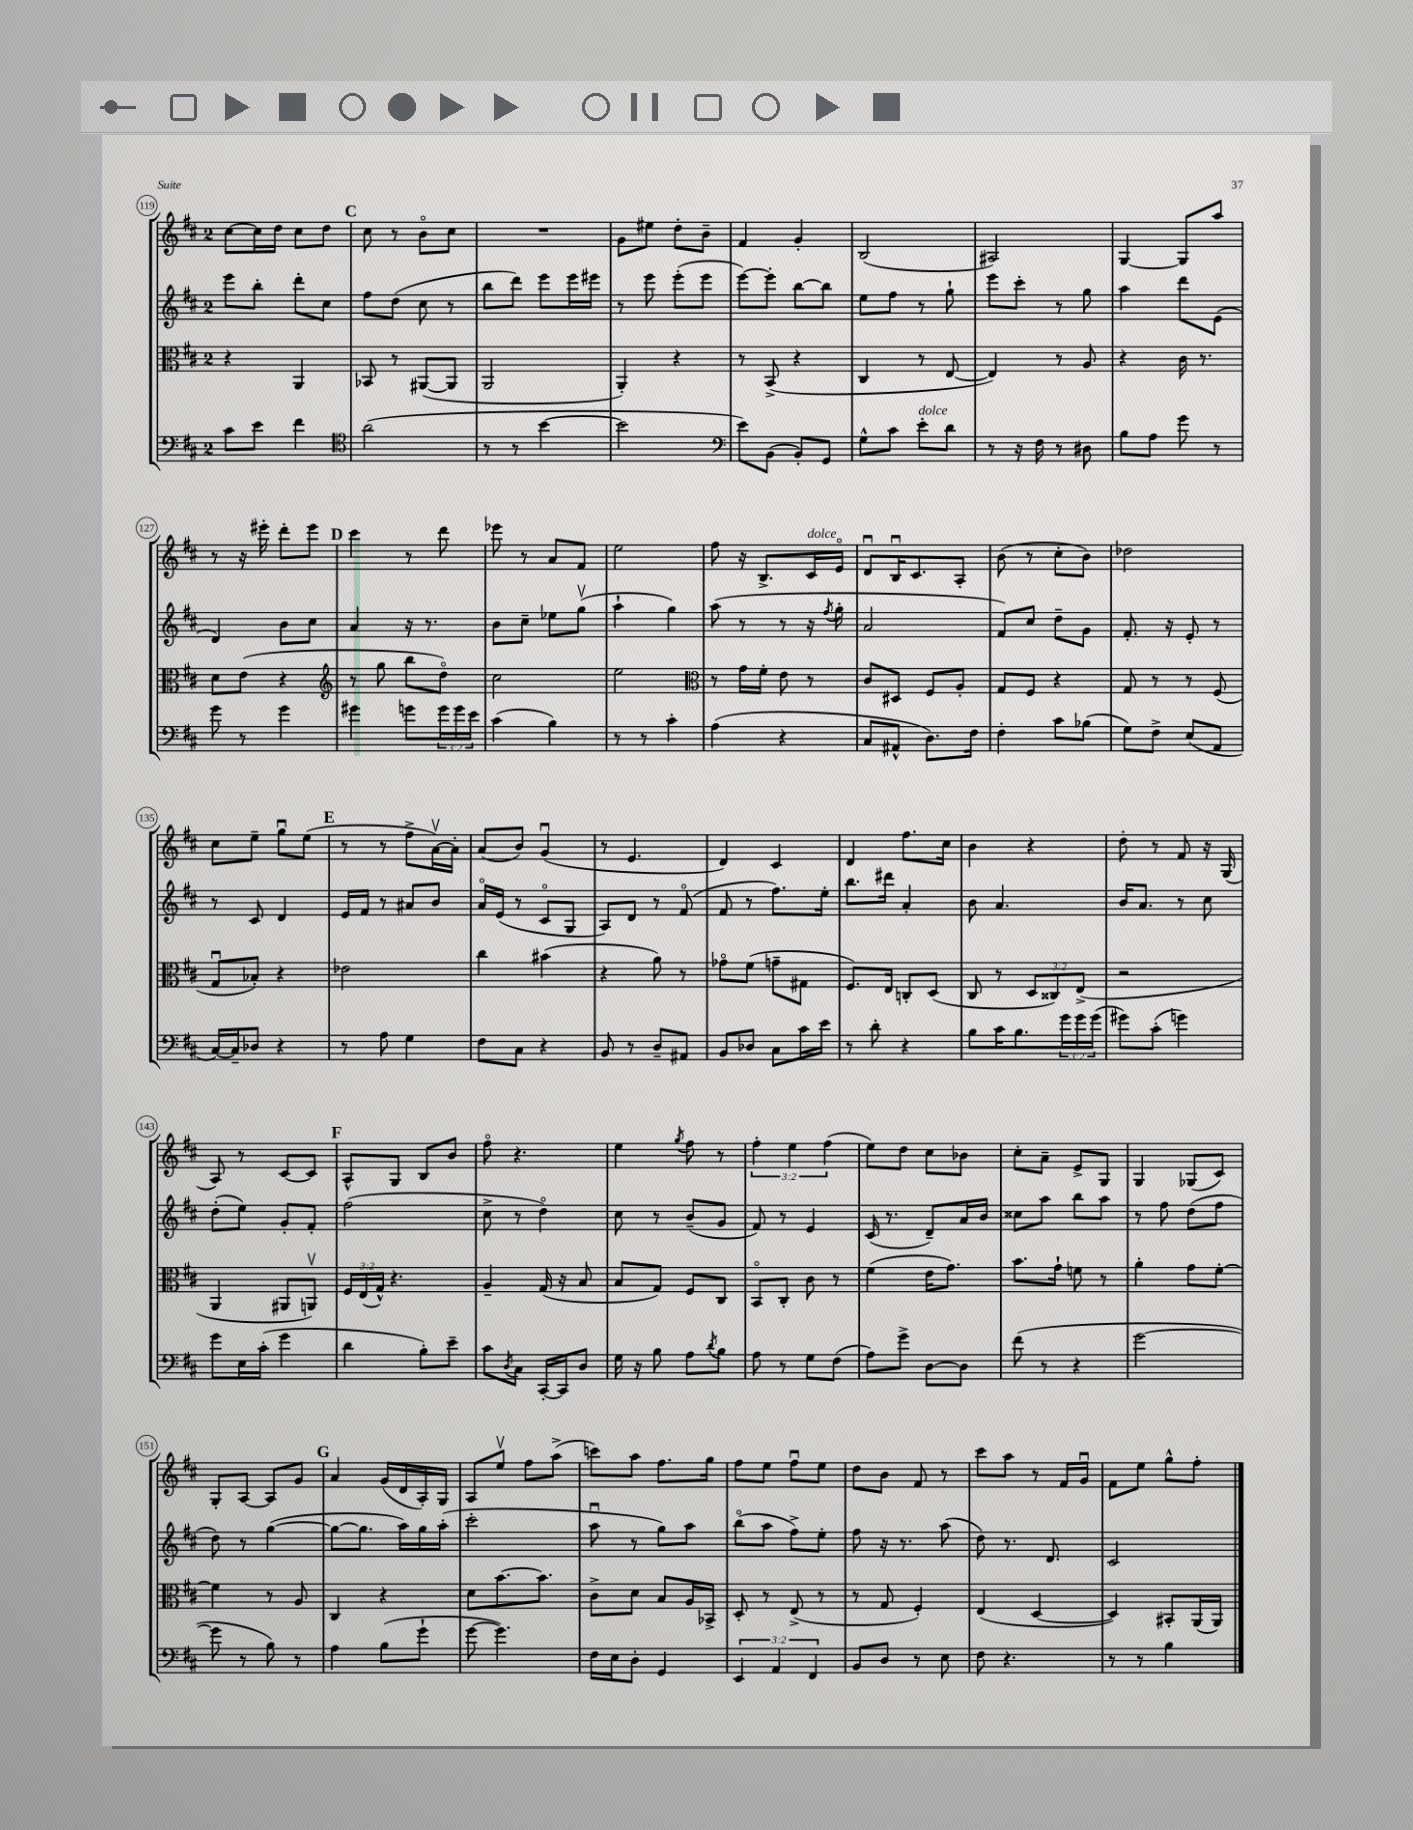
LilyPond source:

<<
\new StaffGroup <<
\new Staff = "s0" {
    \clef treble \key d \major \once \override Staff.TimeSignature.style = #'single-digit \time 2/4 \override Staff.TupletNumber.text = #tuplet-number::calc-fraction-text
    cis''8~ cis''16 d''16 cis''8 d''8 |
    \mark \markup { \bold "C" } cis''8 r8 b'8\flageolet cis''8 |
    R2 |
    g'8 eis''8 d''8-. b'8-- |
    fis'4 g'4-. |
    b2( |
    ais2) |
    g4~ g8 a''8 |
    r8 r16 eis'''16-. d'''8-. eis'''8 |
    \mark \markup { \bold "D" } cis'''4 r8 d'''8 |
    ees'''8 r8 a'8 fis'8 |
    e''2 |
    fis''8 r16 b8.-> cis'16^\markup { \italic "dolce" } e'16\flageolet |
    d'8\downbow b16\downbow cis'8. a8-. |
    b'8( r8 cis''8-. b'8) |
    des''2 |
    cis''8 e''8-- g''8\downbow e''8( |
    \mark \markup { \bold "E" } r8 r8 fis''8-> a'16~\upbow) a'16-. |
    a'8( b'8) g'4\downbow( |
    r8 e'4. |
    d'4) cis'4 |
    d'4 fis''8. cis''16 |
    b'4 r4 |
    d''8-. r8 fis'8 r16 g16( |
    a8) r8 cis'8~ cis'8 |
    \mark \markup { \bold "F" } a8-^ g8 b8 b'8 |
    fis''8\flageolet r4. |
    e''4 \acciaccatura { g''8 } fis''8 r8 |
    \tuplet 3/2 { fis''4-. e''4 fis''4( } |
    e''8) d''8 cis''8 bes'8 |
    cis''8-. a'8-- e'8-> g8 |
    g4 ges8( cis'8) |
    g8-. a8~ a8 g'8 |
    \mark \markup { \bold "G" } a'4 g'16( d'16 a16-.) g16 |
    a8 e''8\upbow fis''8 a''8->( |
    c'''8) a''8 fis''8. g''16 |
    fis''8 e''8 fis''8\downbow e''8 |
    d''8 b'8 fis'8 r8 |
    cis'''8 a''8 r8 fis'16 g'16\downbow |
    fis'8 e''8 g''8-^ fis''8-. \bar "|." |
}
\new Staff = "s1" {
    \clef treble \key d \major \once \override Staff.TimeSignature.style = #'single-digit \time 2/4
    e'''8 b''8-. d'''8-. cis''8 |
    \mark \markup { \bold "C" } fis''8 d''8( cis''8 r8 |
    b''8 d'''8) e'''8 e'''16 eis'''16 |
    r8 e'''8 e'''8-.( e'''8 |
    e'''8~) e'''8-. b''8~ b''8 |
    e''8 fis''8 r8 g''8-! |
    e'''8 cis'''8-. r8 g''8 |
    a''4 d'''8 e'8( |
    d'4) b'8 cis''8 |
    \mark \markup { \bold "D" } a'4 r16 r8. |
    b'8 cis''8-- ees''8 g''8\upbow( |
    a''4-! g''4) |
    a''8( r8 r8 r16 \acciaccatura { fis''8 } g''16-. |
    a'2 |
    fis'8) cis''8 d''8-- g'8 |
    fis'8.-. r16 e'8-. r8 |
    r8 cis'8 d'4 |
    \mark \markup { \bold "E" } e'16 fis'16 r8 ais'8 b'8 |
    a'16\flageolet e'16( r8 cis'8\flageolet g8 |
    a8) d'8 r8 fis'8\flageolet( |
    fis'8 r8 fis''8.) e''16-. |
    b''8. dis'''16 a'4-. |
    b'8 a'4. |
    b'16 a'8. r8 cis''8 |
    d''8-.( e''8) g'8-. fis'8-. |
    \mark \markup { \bold "F" } fis''2( |
    cis''8-> r8 d''4\flageolet) |
    cis''8 r8 b'8--( g'8 |
    fis'8) r8 e'4 |
    cis'16( r8. d'8--) a'16 b'16 |
    cisis''8 a''8 b''8 a''8 |
    r8 fis''8 d''8( fis''8 |
    d''8) r8 g''4~( |
    \mark \markup { \bold "G" } g''8~ g''8. a''16) g''16 a''16-.( |
    cis'''2-. |
    a''8\downbow r8 g''8) a''8 |
    b''8\flageolet( a''8 fis''8->) e''8-. |
    fis''8 r16 r8. a''8( |
    d''8) r8. d'8. |
    cis'2 \bar "|." |
}
\new Staff = "s2" {
    \clef alto \key d \major \once \override Staff.TimeSignature.style = #'single-digit \time 2/4 \override Staff.TupletNumber.text = #tuplet-number::calc-fraction-text
    r4 a,4 |
    \mark \markup { \bold "C" } bes,8 r8 ais,8~( ais,8 |
    a,2 |
    a,4-.) r4 |
    r8 b,8->( r4 |
    cis4 r8 e8~ |
    e4) r8 a8 |
    r4 cis'16 r8. |
    d'8 e'8( r4 |
    \mark \markup { \bold "D" } \clef treble r8 g''8 b''8 d''8\flageolet) |
    cis''2 |
    e''2 |
    \clef alto r8 g'16 fis'16-. e'8 r8 |
    cis'8 dis8 fis8 a8-. |
    g8 fis8 r4 |
    g8 r8 r8 fis8( |
    g8\downbow bes8-.) r4 |
    \mark \markup { \bold "E" } ees'2 |
    cis''4 bis'4( |
    r4 a'8) r8 |
    ges'8\flageolet fis'8( g'8-- gis8 |
    fis8.) e16 c8-. d8( |
    cis8 r8 \tuplet 3/2 { d8 cisis8) e8->( } |
    r2 |
    a,4 ais,8 a,8\upbow) |
    \mark \markup { \bold "F" } \tuplet 3/2 { fis16 e16( g16-^) } r4. |
    a4-- g16( r16 b8 |
    b8 g8) fis8 cis8 |
    b,8\flageolet cis8-. cis'8 r8 |
    fis'4( e'16 g'8.) |
    b'8. g'16-! f'8 r8 |
    a'4-. g'8 fis'8~-. |
    fis'4 r8 a8 |
    \mark \markup { \bold "G" } cis4 r4 |
    d'8 b'8.~ b'8. |
    cis'8-> d'8 b8 a16 bes,16-> |
    d8-. r8 e8->( r8 |
    r8 g8 fis4-.) |
    e4( d4~ |
    d4) bis,8-. a,16( a,16) \bar "|." |
}
\new Staff = "s3" {
    \clef bass \key d \major \once \override Staff.TimeSignature.style = #'single-digit \time 2/4 \override Staff.TupletNumber.text = #tuplet-number::calc-fraction-text
    cis'8 e'8 fis'4 |
    \mark \markup { \bold "C" } \clef tenor a'2( |
    r8 r8 b'4~ |
    b'2 |
    \clef bass e'8) b,8( b,8-.) g,8 |
    g8-^ cis'8 e'8-.^\markup { \italic "dolce" } d'8 |
    r8 r16 fis16 r8 dis8 |
    b8 a8 g'8 r8 |
    g'8 r8 g'4 |
    \mark \markup { \bold "D" } gis'4 g'8 \tuplet 3/2 { g'16 g'16 e'16 } |
    cis'4( b4) |
    r8 r8 cis'4-. |
    a4( r4 |
    cis8 ais,8-^ d8.) fis16 |
    fis4-. cis'8 bes8( |
    g8) fis8-> e8( a,8 |
    cis16~) cis16-- des8 r4 |
    \mark \markup { \bold "E" } r8 a8 g4 |
    fis8 cis8 r4 |
    b,8 r8 d8-- ais,8 |
    b,8 des8 cis8 cis'16 e'16 |
    r8 d'8-. r4 |
    b8 cis'16 b8. \tuplet 3/2 { g'16 g'16 g'16( } |
    gis'8) cis'8-.( g'4) |
    g'8 e16 cis'16-.( g'4 |
    \mark \markup { \bold "F" } d'4 b8-.) e'8-- |
    cis'8 \acciaccatura { d8 } cis8 cis,16~-. cis,16 d8 |
    g16 r16 b8 a8 \acciaccatura { d'8 } b8 |
    a8 r8 g8 fis8( |
    a8) g'8-> d8~ d8 |
    fis'8( r8 r4 |
    g'2~ |
    g'8 r8 b8) r8 |
    \mark \markup { \bold "G" } a4 b8( g'8-! |
    g'8~ g'4.) |
    fis16 e16 d8-. g,4 |
    \tuplet 3/2 { e,4 a,4 fis,4 } |
    b,8 d8 r8 e8 |
    fis8 r4. |
    r8 r8 b4 \bar "|." |
}
>>
>>
\layout { \context { \Score currentBarNumber = #119 \override BarNumber.stencil = #(make-stencil-circler 0.1 0.3 ly:text-interface::print) } }
